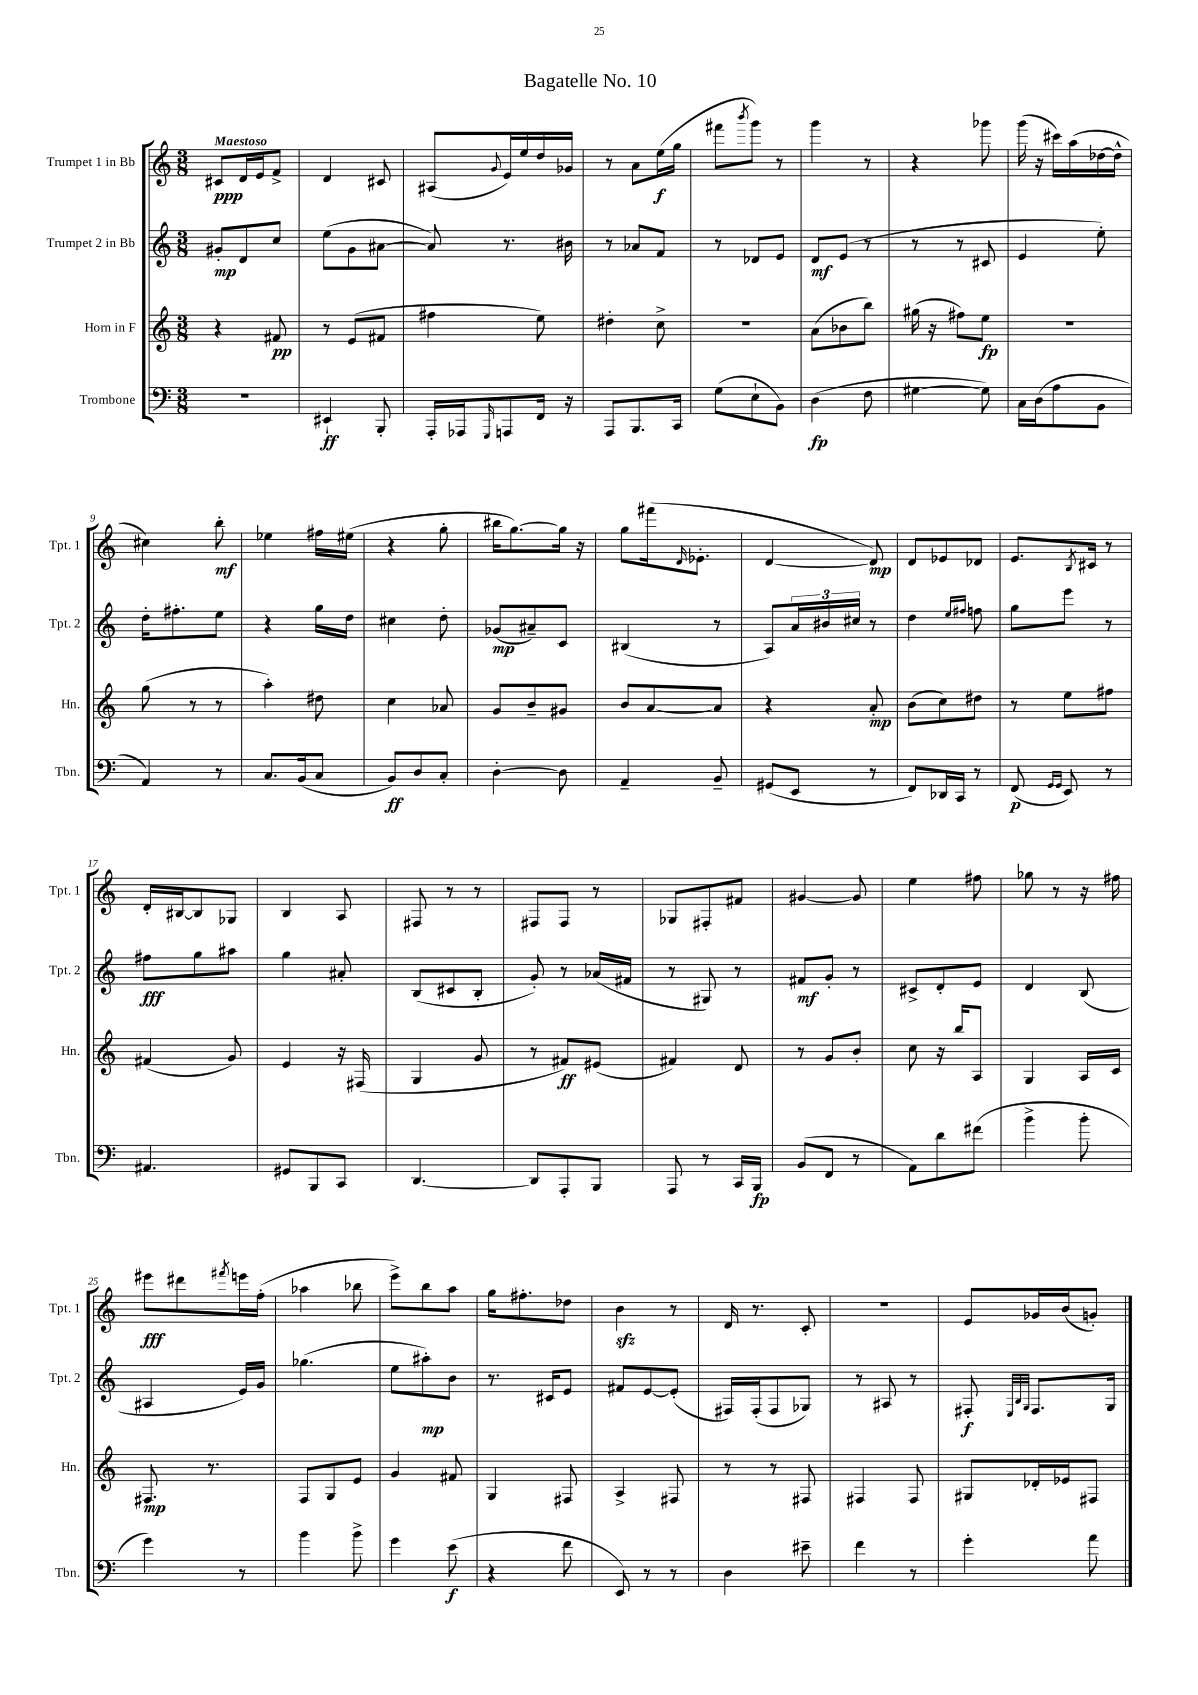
\header { title = "Bagatelle No. 10" }
<<
\new StaffGroup <<
\new Staff = "s0" \with { instrumentName = "Trumpet 1 in Bb" shortInstrumentName = "Tpt. 1" } {
    \clef treble \key c \major \numericTimeSignature \time 3/8 \tempo "Maestoso"
    cis'8\ppp d'16 e'16 f'8-> |
    d'4 cis'8 |
    ais8( \appoggiatura { g'8 } e'16) e''16 d''16 ges'16 |
    r8 a'8 e''16\f( g''16 |
    fis'''8 \acciaccatura { b'''8 } g'''8) r8 |
    g'''4 r8 |
    r4 ges'''8 |
    g'''16( r16 cis'''16) a''16( des''16~ des''16-^ |
    cis''4) b''8-.\mf |
    ees''4 fis''16 eis''16( |
    r4 g''8-. |
    bis''16 g''8.~) g''16 r16 |
    g''8 fis'''16( \grace { d'16 } ees'8.-. |
    d'4~ d'8\mp) |
    d'8 ees'8 des'8 |
    e'8. \acciaccatura { b8 } cis'16 r8 |
    d'16-. bis16~ bis8 ges8 |
    b4 a8 |
    fis8 r8 r8 |
    fis8 fis8 r8 |
    ges8 fis8-. fis'8 |
    gis'4~ gis'8 |
    e''4 fis''8 |
    ges''8 r8 r16 fis''16 |
    eis'''8\fff dis'''8 \acciaccatura { fis'''8 } e'''16 f''16-.( |
    aes''4 bes''8 |
    e'''8->) b''8 a''8 |
    g''16 fis''8.-. des''8 |
    b'4\sfz r8 |
    d'16 r8. c'8-. |
    R4. |
    e'8 ges'16 b'16( g'8-.) \bar "|." |
}
\new Staff = "s1" \with { instrumentName = "Trumpet 2 in Bb" shortInstrumentName = "Tpt. 2" } {
    \clef treble \key c \major \numericTimeSignature \time 3/8
    gis'8-.\mp d'8 c''8 |
    e''8( g'8 ais'8~ |
    ais'8) r8. bis'16 |
    r8 aes'8 f'8 |
    r8 des'8 e'8 |
    d'8\mf e'8( r8 |
    r8 r8 cis'8 |
    e'4 e''8-.) |
    d''16-. fis''8.-. e''8 |
    r4 g''16 d''16 |
    cis''4 d''8-. |
    ges'8\mp( ais'8--) c'8 |
    bis4( r8 |
    a8) \tuplet 3/2 { a'16 bis'16 cis''16 } r8 |
    d''4 \grace { e''16 fis''16 } f''8 |
    g''8 e'''8 r8 |
    fis''8\fff g''8 ais''8 |
    g''4 ais'8-. |
    b8( cis'8 b8-. |
    g'8-.) r8 aes'16( fis'16 |
    r8 gis8) r8 |
    fis'8\mf g'8-. r8 |
    cis'8-> d'8-. e'8 |
    d'4 b8( |
    ais4 e'16) g'16 |
    ges''4.( |
    e''8 ais''8-.\mp) b'8 |
    r8. cis'16 e'8 |
    fis'8 e'8~ e'8-.( |
    fis16) fis16-.( fis8 ges8) |
    r8 ais8 r8 |
    fis8-.\f \grace { e32 b32 g32 } fis8. g16 \bar "|." |
}
\new Staff = "s2" \with { instrumentName = "Horn in F" shortInstrumentName = "Hn." } {
    \clef treble \key c \major \numericTimeSignature \time 3/8
    r4 fis'8\pp |
    r8 e'8( fis'8 |
    fis''4 e''8) |
    dis''4-. c''8-> |
    R4. |
    a'8( bes'8 b''8) |
    gis''16( r16 fis''8) e''8\fp |
    R4. |
    g''8( r8 r8 |
    a''4-.) dis''8 |
    c''4 aes'8 |
    g'8 b'8-- gis'8 |
    b'8 a'8~ a'8 |
    r4 a'8-.\mp |
    b'8( c''8) dis''8 |
    r8 e''8 fis''8 |
    fis'4( g'8) |
    e'4 r16 fis16( |
    g4 g'8 |
    r8 fis'8\ff) eis'8( |
    fis'4) d'8 |
    r8 g'8 b'8-. |
    c''8 r16 b''16 a8 |
    g4 a16 c'16 |
    fis8.\mp r8. |
    f8 g8 e'8 |
    g'4 fis'8 |
    g4 fis8 |
    a4-> fis8 |
    r8 r8 fis8 |
    fis4 fis8 |
    gis8 des'16-. ees'16 fis8 \bar "|." |
}
\new Staff = "s3" \with { instrumentName = "Trombone" shortInstrumentName = "Tbn." } {
    \clef bass \key c \major \numericTimeSignature \time 3/8
    R4. |
    eis,4-!\ff b,,8-. |
    a,,16-. aes,,16 \grace { g,,16 } a,,8 f,16 r16 |
    a,,8 b,,8. c,16 |
    g8( e8-! b,8) |
    d4\fp( f8 |
    gis4~ gis8) |
    c16 d16( a8 b,8 |
    a,4) r8 |
    c8. b,16( c8 |
    b,8\ff) d8 c8-. |
    d4~-. d8 |
    a,4-- b,8-- |
    gis,8( e,8 r8 |
    f,8) des,16 c,16 r8 |
    f,8\p( \grace { g,16 g,16 } e,8) r8 |
    ais,4. |
    gis,8 b,,8 c,8 |
    d,4.~ |
    d,8 a,,8-. b,,8 |
    a,,8 r8 c,16 b,,16\fp |
    b,8( f,8 r8 |
    a,8) d'8 fis'8( |
    b'4-> b'8-. |
    g'4) r8 |
    b'4 b'8-> |
    g'4 e'8\f( |
    r4 f'8 |
    e,8) r8 r8 |
    d4 eis'8-- |
    f'4 r8 |
    g'4-. a'8 \bar "|." |
}
>>
>>
